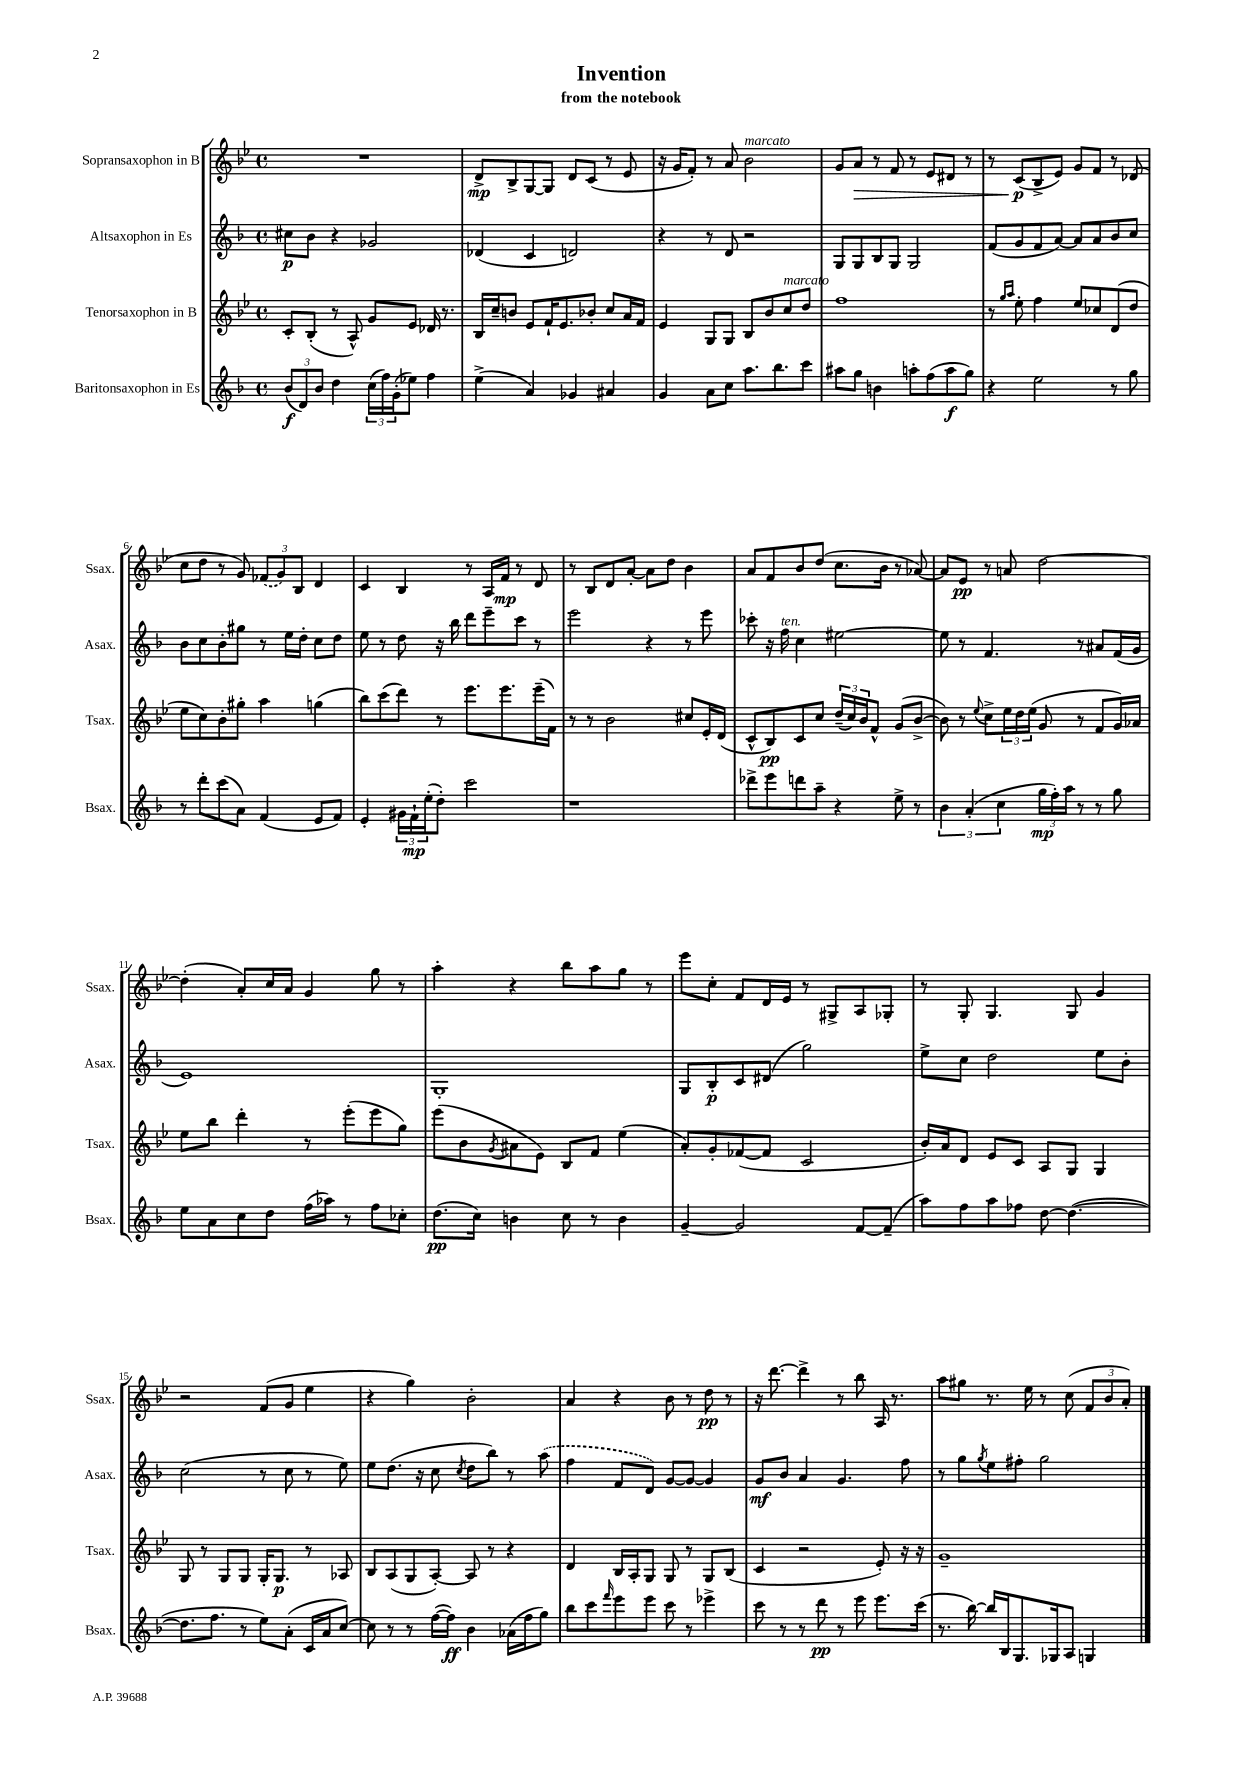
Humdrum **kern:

**kern	**dynam	**kern	**dynam	**kern	**dynam	**kern	**dynam
*part4	*part4	*part3	*part3	*part2	*part2	*part1	*part1
*staff4	*staff4	*staff3	*staff3	*staff2	*staff2	*staff1	*staff1
*I"Baritonsaxophon in Es	*	*I"Tenorsaxophon in B	*	*I"Altsaxophon in Es	*	*I"Sopransaxophon in B	*
*I'Bsax.	*	*I'Tsax.	*	*I'Asax.	*	*I'Ssax.	*
*clefG2	*	*clefG2	*	*clefG2	*	*clefG2	*
*k[b-]	*	*k[b-e-]	*	*k[b-]	*	*k[b-e-]	*
*M4/4	*	*M4/4	*	*M4/4	*	*M4/4	*
*met(c)	*	*met(c)	*	*met(c)	*	*met(c)	*
=1	=1	=1	=1	=1	=1	=1	=1
(12b-/L	f	8c'/L	.	8cc#X\L	p	1r	.
12d/)	.	.	.	.	.	.	.
.	.	(8B-'/J	.	8b-\J	.	.	.
12b-/J	.	.	.	.	.	.	.
4dd\	.	8r	.	4r	.	.	.
.	.	8A^^/)	.	.	.	.	.
(24cc\LL	.	8g/L	.	2g-X/	.	.	.
24ff\)	.	.	.	.	.	.	.
(24g'\J	.	.	.	.	.	.	.
8ee-X\J)	.	8e-/J	.	.	.	.	.
4ff\	.	16d-X/	.	.	.	.	.
.	.	8.r	.	.	.	.	.
=2	=2	=2	=2	=2	=2	=2	=2
(4ee^\	.	16B-/LL	.	(4d-X/	.	8d^/L	mp
.	.	16cc~/J	.	.	.	.	.
.	.	8bn/J	.	.	.	8B-^/	.
4a/)	.	8e-/L	.	4c/	.	[8G/	.
.	.	16f`/K	.	.	.	8G/J]	.
.	.	8.e-/	.	.	.	.	.
4g-X/	.	.	.	2dn/)	.	8d/L	.
.	.	8b-X'/J	.	.	.	(8c/J	.
4a#X/	.	8cc/L	.	.	.	8r	.
.	.	16a/L	.	.	.	8e-/	.
.	.	16f/JJ	.	.	.	.	.
=3	=3	=3	=3	=3	=3	=3	=3
4g/	.	4e-/	.	4r	.	16r	.
.	.	.	.	.	.	16g/KL	.
.	.	.	.	.	.	8f'/J)	.
8a\L	.	8G/L	.	8r	.	8r	.
8cc\J	.	8G/J	.	8d/	.	8a/	.
!	!	!	!	!	!	!LO:TX:a:i:t=marcato	!
8.aa\L	.	8B-/L	.	2r	.	2b-\	.
.	.	8b-/	.	.	.	.	.
8.bb-\	.	.	.	.	.	.	.
!	!	!LO:TX:a:i:t=marcato	!	!	!	!	!
.	.	8cc/	.	.	.	.	.
8ccc\J	.	8dd/J	.	.	.	.	.
=4	=4	=4	=4	=4	=4	=4	=4
8aa#X\L	.	1ff	.	8G/L	.	8g/L	.
!	!	!	!	!	!	!	!LO:HP:b
8gg\J	.	.	.	8G/	.	8a/J	>
4bn\	.	.	.	8B-/	.	8r	.
.	.	.	.	8G/J	.	8f/	.
8aan'\L	.	.	.	2G/	.	8r	.
(8ff\	.	.	.	.	.	8e-/L	.
8aa\	f	.	.	.	.	8d#X/J	.
8gg\J)	.	.	.	.	.	8r	.
=5	=5	=5	=5	=5	=5	=5	=5
4r	.	8r	.	(8f/L	.	8r	.
.	.	16qqgg/LL	.	.	.	.	.
.	.	16qqaa/JJ	.	.	.	.	.
.	.	8ee-'\	.	8g/	.	(8c/L	p
2ee\	.	4ff\	.	8f/	.	8B-^/	]
.	.	.	.	[8a/J)	.	8e-/J)	.
.	.	8ee-/L	.	8a/L]	.	8g/L	.
.	.	8cc-X/	.	8a/	.	8f/J	.
8r	.	(8d/	.	8b-/	.	8r	.
8gg\	.	8dd/J	.	8cc/J	.	(8d-X/	.
!!LO:LB:g=z
=6	=6	=6	=6	=6	=6	=6	=6
8r	.	8ee-\L	.	8b-\L	.	8cc\L	.
8ddd'\L	.	8cc\)	.	8cc\	.	8dd\J	.
(8ccc\	.	8b-'\	.	8b-'\	.	8r	.
8a\J)	.	8gg#X'\J	.	8gg#X\J	.	8g/)	.
(4f/	.	4aa\	.	8r	.	(12f-X/L	.
.	.	.	.	.	.	12g/)	.
.	.	.	.	16ee\LL	.	.	.
.	.	.	.	.	.	12B-/J	.
.	.	.	.	16dd'\JJ	.	.	.
8e/L	.	(4ggn\	.	8cc\L	.	4d/	.
8f/J)	.	.	.	8dd\J	.	.	.
=7	=7	=7	=7	=7	=7	=7	=7
4e'/	.	8bb-\L)	.	8ee\	.	4c/	.
.	.	(8ccc\	.	8r	.	.	.
24g#X\LL	.	8ddd\J)	.	8dd\	.	4B-/	.
24f`\	mp	.	.	.	.	.	.
(24ee'\J	.	.	.	.	.	.	.
8dd'\J)	.	8r	.	16r	.	.	.
.	.	.	.	16bb-\	.	.	.
2ccc\	.	8.eee-\L	.	8ddd\L	.	8r	.
.	.	.	.	8eee~\	.	16A/LL	.
.	.	8.eee-\	.	.	.	16f/JJ	mp
.	.	.	.	8ccc\J	.	8r	.
.	.	(16eee-~\L	.	8r	.	8d/	.
.	.	16f\JJ)	.	.	.	.	.
=8	=8	=8	=8	=8	=8	=8	=8
1r	.	8r	.	2eee\	.	8r	.
.	.	8r	.	.	.	8B-/L	.
.	.	2b-\	.	.	.	8d/	.
.	.	.	.	.	.	[8a'/J	.
.	.	.	.	4r	.	8a\L]	.
.	.	.	.	.	.	8dd\J	.
.	.	8cc#X/L	.	8r	.	4b-\	.
.	.	16e-'/L	.	8eee\	.	.	.
.	.	(16d/JJ	.	.	.	.	.
=9	=9	=9	=9	=9	=9	=9	=9
8ddd-X^\L	.	8c^^/L	.	8ccc-X'\	.	8a/L	.
8eee\	.	8B-/)	pp	16r	.	8f/	.
!	!	!	!	!LO:TX:a:i:t=ten.	!	!	!
.	.	.	.	16ff\	.	.	.
8dddn\	.	8c/	.	4cc\	.	8b-/	.
8aa~\J	.	8cc/J	.	.	.	(8dd/J	.
4r	.	(24dd~/LL	.	[2ee#X\	.	8.cc\L	.
.	.	24cc/)	.	.	.	.	.
.	.	24b-/J	.	.	.	.	.
.	.	8f^^/J	.	.	.	.	.
.	.	.	.	.	.	16b-\Jk	.
8ee^\	.	(8g/L	.	.	.	8r	.
8r	.	[8b-^/J	.	.	.	[8a-X/)	.
=10	=10	=10	=10	=10	=10	=10	=10
6b-\	.	8b-\])	.	8ee#\]	.	8a-/L]	.
.	.	8r	.	8r	.	8e-/J	pp
(6a'/	.	.	.	.	.	.	.
.	.	8qqee-/	.	.	.	.	.
.	.	8cc^\L	.	4.f/	.	8r	.
6cc\	.	.	.	.	.	.	.
.	.	24ee-\L	.	.	.	8an/	.
.	.	24dd\	.	.	.	.	.
.	.	(24ee-\JJ	.	.	.	.	.
24gg\LL	mp	8g/	.	.	.	[2dd\	.
24ff'\)	.	.	.	.	.	.	.
24aa\JJ	.	.	.	.	.	.	.
8r	.	8r	.	8r	.	.	.
8r	.	8f/L	.	8a#X/L	.	.	.
8gg\	.	16g/L)	.	(16f/L	.	.	.
.	.	16a-X/JJ	.	16g/JJ	.	.	.
!!LO:LB:g=z
=11	=11	=11	=11	=11	=11	=11	=11
8ee\L	.	8ee-\L	.	1e)	.	(4dd'\]	.
8a\	.	8bb-\J	.	.	.	.	.
8cc\	.	4ddd'\	.	.	.	8a'/L)	.
8dd\J	.	.	.	.	.	16cc/L	.
.	.	.	.	.	.	16a/JJ	.
(16ff\LL	.	8r	.	.	.	4g/	.
16aa-X\JJ)	.	.	.	.	.	.	.
8r	.	(8eee-'\L	.	.	.	.	.
8ff\L	.	8eee-\	.	.	.	8gg\	.
8cc-X'\J	.	8gg\J)	.	.	.	8r	.
=12	=12	=12	=12	=12	=12	=12	=12
(8.dd\L	pp	(8eee-\L	.	1G'	.	4aa'\	.
.	.	8b-\	.	.	.	.	.
16cc\Jk)	.	.	.	.	.	.	.
.	.	8qg/	.	.	.	.	.
4bn\	.	8a#X\	.	.	.	4r	.
.	.	8e-\J)	.	.	.	.	.
8cc\	.	8B-/L	.	.	.	8bb-\L	.
8r	.	8f/J	.	.	.	8aa\	.
4b\	.	(4ee-\	.	.	.	8gg\J	.
.	.	.	.	.	.	8r	.
=13	=13	=13	=13	=13	=13	=13	=13
[4g~/	.	8a'/L)	.	8G/L	.	8eee-\L	.
.	.	8g'/	.	8B-'/	p	8cc'\J	.
2g/]	.	([8f-X/	.	8c/	.	8f/L	.
.	.	8f-/J]	.	(8d#X/J	.	16d/L	.
.	.	.	.	.	.	16e-/JJ	.
.	.	2c/	.	2gg\)	.	8r	.
.	.	.	.	.	.	8G#X^/L	.
[8f/L	.	.	.	.	.	8A/	.
(8f~/J]	.	.	.	.	.	8G-X'/J	.
=14	=14	=14	=14	=14	=14	=14	=14
8aa\L)	.	16b-'/LL)	.	8ee^\L	.	8r	.
.	.	16a/J	.	.	.	.	.
8ff\	.	8d/J	.	8cc\J	.	8G'/	.
8aa\	.	8e-/L	.	2dd\	.	4.G/	.
8ff-X\J	.	8c/J	.	.	.	.	.
[8dd\	.	8A/L	.	.	.	.	.
(4.dd\_	.	8G/J	.	.	.	8G/	.
.	.	4G/	.	8ee\L	.	4g/	.
.	.	.	.	8b-'\J	.	.	.
!!LO:LB:g=z
=15	=15	=15	=15	=15	=15	=15	=15
8.dd\L]	.	8G/	.	(2cc\	.	2r	.
.	.	8r	.	.	.	.	.
8.ff\J	.	.	.	.	.	.	.
.	.	8G/L	.	.	.	.	.
8r	.	8G/J	.	.	.	.	.
8ee\L)	.	16G'/KL	.	8r	.	(8f/L	.
.	.	8.G/J	p	.	.	.	.
(8a'\J	.	.	.	8cc\	.	8g/J	.
16c/LL	.	8r	.	8r	.	4ee-\	.
16a/J	.	.	.	.	.	.	.
[8cc/J)	.	8A-X/	.	8ee\)	.	.	.
=16	=16	=16	=16	=16	=16	=16	=16
8cc\]	.	8B-/L	.	8ee\L	.	4r	.
8r	.	(8A/	.	(8.dd\J	.	.	.
8r	.	8G/	.	.	.	4gg\)	.
.	.	.	.	16r	.	.	.
([16ff\LL	.	[8A'/J)	.	8cc\	.	.	.
16ff\JJ])	ff	.	.	.	.	.	.
.	.	.	.	8qcc/	.	.	.
4b-\	.	8A/]	.	8dd\L	.	2b-'\	.
.	.	8r	.	8bb-\J)	.	.	.
(16a-X\LL	.	4r	.	8r	.	.	.
16ff\J	.	.	.	.	.	.	.
8gg\J)	.	.	.	(8aa\	.	.	.
=17	=17	=17	=17	=17	=17	=17	=17
8bb-\L	.	4d/	.	4ff\	.	4a/	.
8ccc\	.	.	.	.	.	.	.
16qqfff/	.	.	.	.	.	.	.
8eee\	.	16B-/LL	.	8f/L	.	4r	.
.	.	16A'/J	.	.	.	.	.
8eee\J	.	8G/J	.	8d/J)	.	.	.
8ccc\	.	8G/	.	[8g/L	.	8b-\	.
8r	.	8r	.	8g/J_	.	8r	.
4eee-X^\	.	8G/L	.	4g/]	.	8dd\	pp
.	.	(8B-/J	.	.	.	8r	.
=18	=18	=18	=18	=18	=18	=18	=18
8ccc\	.	4c/	.	8g/L	mf	16r	.
.	.	.	.	.	.	[8.ddd\	.
8r	.	.	.	8b-/J	.	.	.
8r	.	2r	.	4a/	.	4ddd^\]	.
8ddd\	pp	.	.	.	.	.	.
8r	.	.	.	4.g/	.	8r	.
8eee\	.	.	.	.	.	8bb-\	.
8.eee\L	.	8e-'/)	.	.	.	16A/	.
.	.	.	.	.	.	8.r	.
.	.	16r	.	8ff\	.	.	.
(16ccc\Jk	.	16r	.	.	.	.	.
=19	=19	=19	=19	=19	=19	=19	=19
8.r	.	1g~	.	8r	.	8aa\L	.
.	.	.	.	8gg\L	.	8gg#X\J	.
[16bb-\)	.	.	.	.	.	.	.
.	.	.	.	8qgg/	.	.	.
16bb-/LL]	.	.	.	8ee\	.	8.r	.
16B-/J	.	.	.	.	.	.	.
8.G/	.	.	.	8ff#X'\J	.	.	.
.	.	.	.	.	.	16ee-\	.
.	.	.	.	2gg\	.	8r	.
16G-X/k	.	.	.	.	.	.	.
8A/J	.	.	.	.	.	(8cc\	.
4Gn/	.	.	.	.	.	12f/L	.
.	.	.	.	.	.	12b-/	.
.	.	.	.	.	.	12a'/J)	.
==	==	==	==	==	==	==	==
*-	*-	*-	*-	*-	*-	*-	*-
